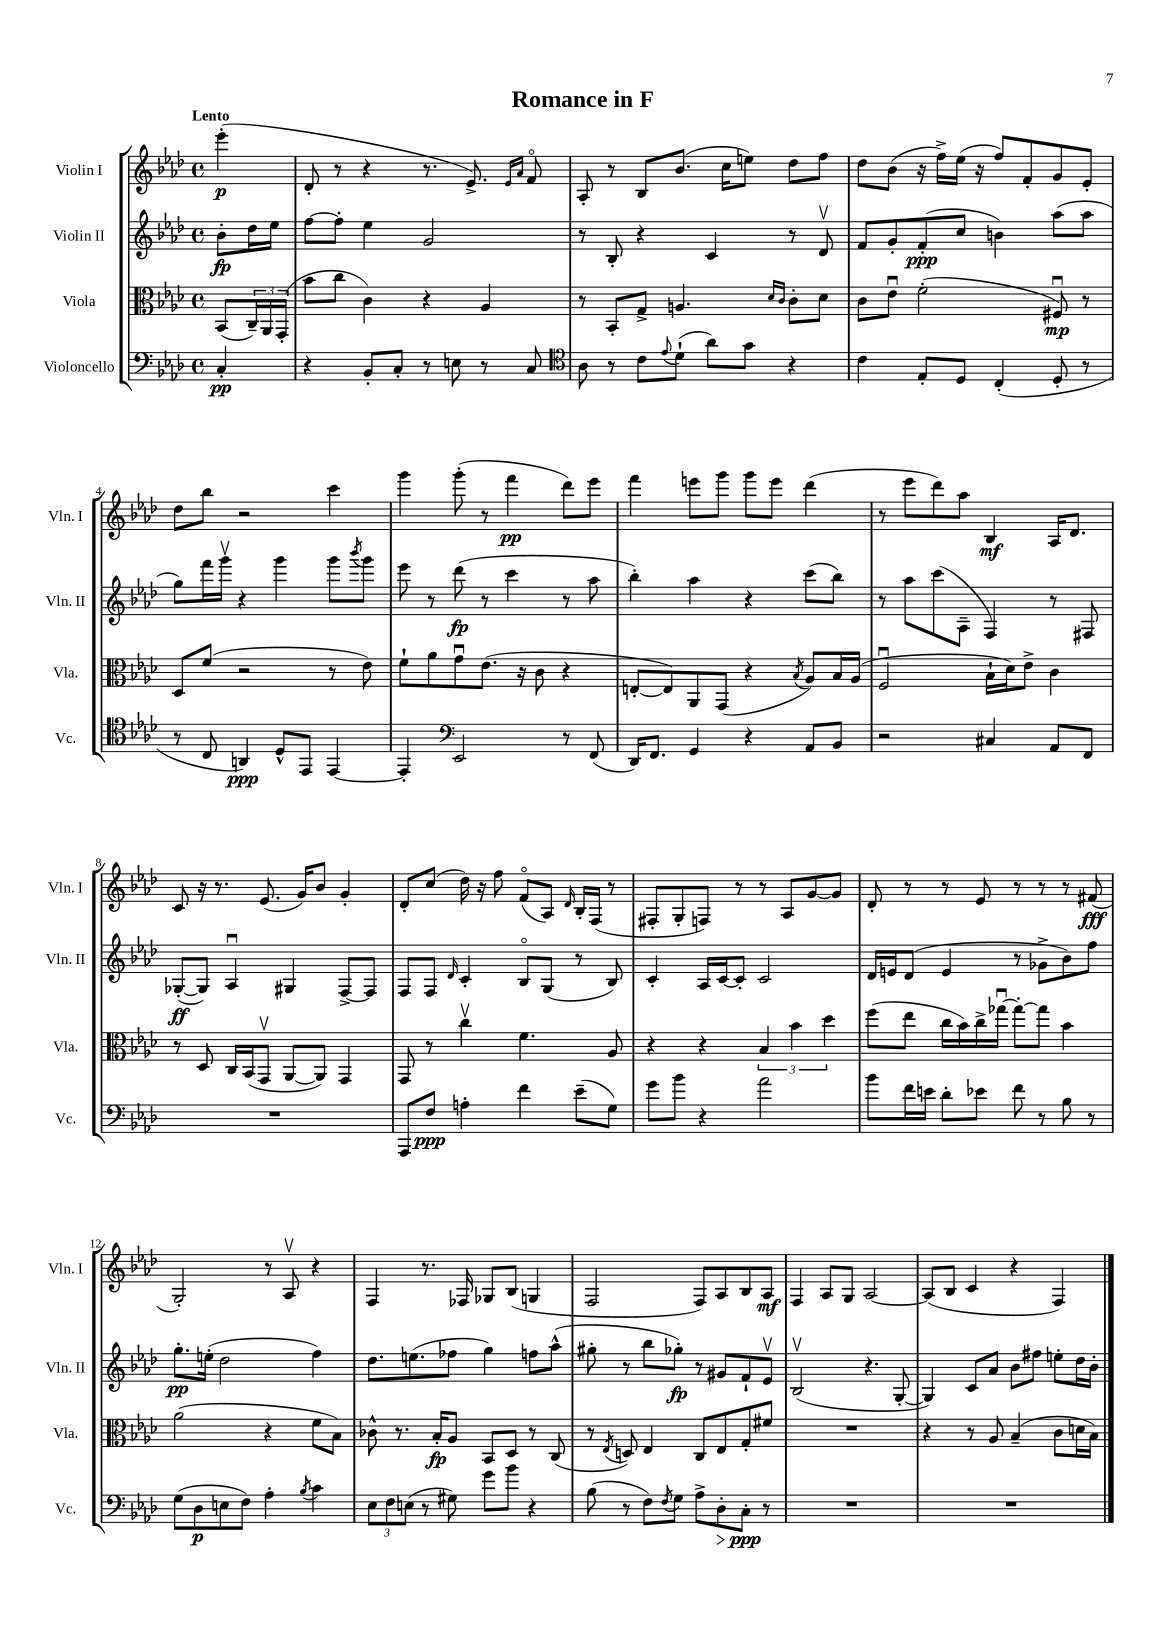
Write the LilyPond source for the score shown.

\header { title = "Romance in F" }
<<
\new StaffGroup <<
\new Staff = "s0" \with { instrumentName = "Violin I" shortInstrumentName = "Vln. I" } {
    \clef treble \key aes \major \defaultTimeSignature \time 4/4 \partial 4 \tempo "Lento"
    ees'''4-.\p( |
    des'8-. r8 r4 r8. ees'8.->) \grace { ees'16 aes'16 } f'8\flageolet |
    aes8-. r8 bes8 bes'8.( c''16 e''8) des''8 f''8 |
    des''8 bes'8( r16 f''16->) ees''16( r16 f''8) f'8-. g'8 ees'8-. |
    des''8 bes''8 r2 c'''4 |
    g'''4 g'''8-.( r8 f'''4\pp des'''8) ees'''8 |
    f'''4 e'''8 g'''8 g'''8 e'''8 des'''4( |
    r8 ees'''8 des'''8) aes''8 bes4\mf aes16 des'8. |
    c'8 r16 r8. ees'8.( g'16) bes'8 g'4-. |
    des'8-. c''8( des''16) r16 f''8 f'8\flageolet( aes8) \grace { des'16 } bes16-. f16( r8 |
    fis8-. g8-. f8) r8 r8 aes8 g'8~ g'8 |
    des'8-. r8 r8 ees'8 r8 r8 r8 fis'8\fff( |
    g2-.) r8 aes8\upbow r4 |
    f4 r8. fes16 ges8 bes8( g4 |
    f2 f8) aes8 bes8 aes8\mf |
    f4 aes8 g8 aes2~ |
    aes8( bes8 c'4 r4 f4) \bar "|." |
}
\new Staff = "s1" \with { instrumentName = "Violin II" shortInstrumentName = "Vln. II" } {
    \clef treble \key aes \major \defaultTimeSignature \time 4/4 \partial 4
    bes'8-.\fp des''16 ees''16 |
    f''8~ f''8-. ees''4 g'2 |
    r8 bes8-. r4 c'4 r8 des'8\upbow |
    f'8 g'8-. f'8-.\ppp( c''8 b'4) aes''8( aes''8 |
    g''8) f'''16 g'''16\upbow r4 g'''4 g'''8 \acciaccatura { bes'''8 } g'''8 |
    ees'''8 r8 des'''8\fp( r8 c'''4 r8 aes''8 |
    bes''4-.) aes''4 r4 c'''8( bes''8) |
    r8 aes''8 c'''8( aes8-- f4) r8 fis8 |
    ges8~-.\ff( ges8) aes4\downbow gis4 f8~-> f8 |
    f8 f8 \grace { des'16 } c'4-. bes8\flageolet g8( r8 bes8) |
    c'4-. aes16 c'16~ c'8-. c'2 |
    des'16 e'16 des'8( e'4 r8 ges'8-> bes'8) f''8 |
    g''8.-.\pp e''16-.( des''2 f''4) |
    des''8. e''8.( fes''8 g''4) f''8 aes''8-^( |
    gis''8-. r8 bes''8 ges''8-.\fp) r8 gis'8 f'8-! ees'8\upbow |
    bes2\upbow( r4. g8~-. |
    g4) c'8 aes'8 bes'8 fis''8 e''8-. des''16 bes'16-. \bar "|." |
}
\new Staff = "s2" \with { instrumentName = "Viola" shortInstrumentName = "Vla." } {
    \clef alto \key aes \major \defaultTimeSignature \time 4/4 \partial 4
    bes,8( \tuplet 3/2 { c16--) aes,16 g,16-.( } |
    bes'8 c''8 c'4) r4 aes4 |
    r8 bes,8-. g8-> a4. \grace { des'16 c'16 } c'8-. des'8 |
    c'8 ees'8\downbow f'2-.( fis8\downbow\mp) r8 |
    des8 f'8( r2 r8 ees'8) |
    f'8-! aes'8 g'8\downbow ees'8.( r16 c'8 r4 |
    e8~-. e8) aes,8 g,8( r4 \acciaccatura { bes8 } aes8) bes16 aes16( |
    f2\downbow bes16-! des'16) ees'8-> c'4 |
    r8 des8 c16 bes,16( g,8\upbow aes,8~ aes,8) g,4 |
    g,8 r8 c''4\upbow f'4. aes8 |
    r4 r4 \tuplet 3/2 { bes4 bes'4 des''4 } |
    f''8( ees''8 c''16 bes'16) c''16-> ges''16~\downbow ges''8~-. ges''8 bes'4 |
    aes'2( r4 f'8 bes8) |
    ces'8-^ r8. bes16-.\fp aes8 bes,8 des8 r8 c8( |
    r8 \acciaccatura { ees8 } d8) ees4 c8 ees8 g8-. fis'8 |
    R1 |
    r4 r8 aes8 bes4--( c'8 d'16 bes16) \bar "|." |
}
\new Staff = "s3" \with { instrumentName = "Violoncello" shortInstrumentName = "Vc." } {
    \clef bass \key aes \major \defaultTimeSignature \time 4/4 \partial 4
    c4-.\pp |
    r4 bes,8-. c8-. r8 e8 r8 c8 |
    \clef tenor aes8 r8 c'8 \appoggiatura { ees'8 } des'8-!( aes'8) g'8 r4 |
    c'4 ees8-. des8 c4-.( des8-. r8 |
    r8 c8 a,4\ppp) des8-^ ees,8 ees,4~ |
    ees,4-. \clef bass ees,2 r8 f,8( |
    des,16) f,8. g,4 r4 aes,8 bes,8 |
    r2 cis4 aes,8 f,8 |
    R1 |
    aes,,8 f8\ppp a4-. f'4 ees'8--( g8) |
    g'8 bes'8 r4 aes'2 |
    bes'8 f'16 e'16 des'8-. ees'8 f'8 r8 bes8 r8 |
    g8( des8\p e8 f8) aes4-. \acciaccatura { bes8 } c'4 |
    \tuplet 3/2 { ees8 f8 e8( } r8 gis8) g'8 bes'8 r4 |
    bes8( r8 f8) \acciaccatura { f8 } g8 aes8-> des8-.\> c8-.\ppp\! r8 |
    R1 |
    R1 \bar "|." |
}
>>
>>
